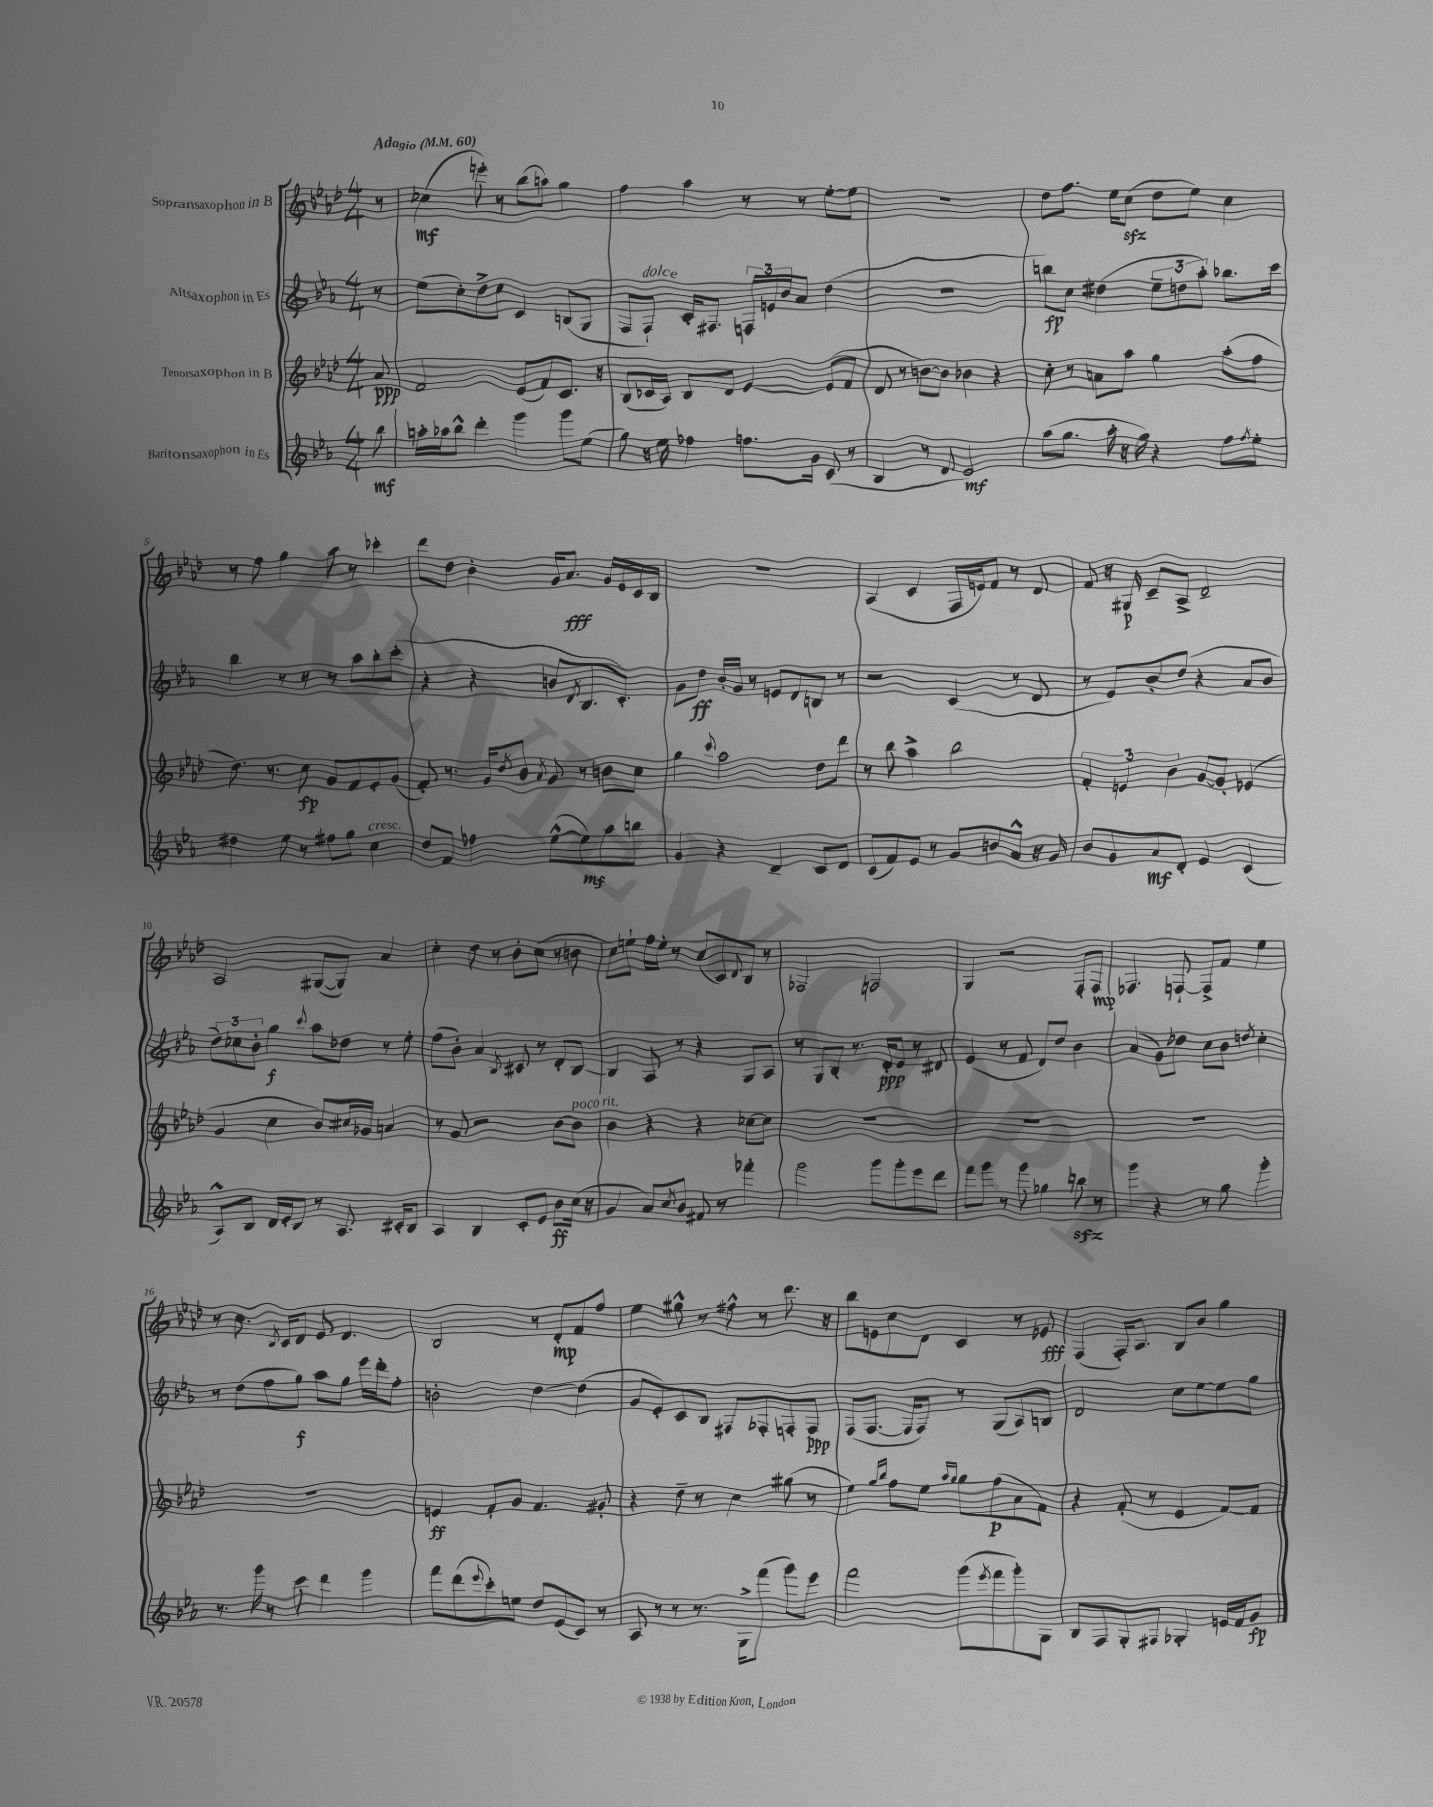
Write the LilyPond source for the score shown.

<<
\new StaffGroup <<
\new Staff = "s0" \with { instrumentName = "Sopransaxophon in B" } {
    \clef treble \key aes \major \numericTimeSignature \time 4/4 \partial 8 \tempo "Adagio" 4 = 60
    r8 |
    ces''4\mf( e'''8-.) r8 bes''8( a''8) g''4 |
    f''4 aes''4 r8 r8 ees''8~-. ees''8 |
    R1 |
    des''8 f''8. ees''16 c''8\sfz( des''8 ees''8) c''4 |
    r8 f''8 g''4 aes''8 r8 ces'''4-. |
    des'''8 des''8 bes'4-. g'16 aes'8.\fff g'16 ees'16 c'16 bes16 |
    R1 |
    aes4( c'4 f16 e'16) f'8 r8 des'8 |
    f'8 r16 gis16\p c'8-- aes8-> des'2-- |
    aes2 gis8~( gis8) aes'4 |
    c''4-. des''8 r8 bes'8-. c''8( r8 b'8 |
    c''8) e''8-! f''16 e''16-. r8 c''8( c'8) \appoggiatura { des'8 } bes8 r8 |
    fes2 f2 |
    g4 r2 f8-. f8\mp |
    fes4. f8~-! f8-> f'8 ees''4 |
    r8 c''8. \acciaccatura { bes8 } c'16 des'8 ees'8 des'4. |
    bes2 r8 des'8-.\mp f'8 f''8 |
    ees''4 gis''8-^ r8 fis''8-^ r8 des'''8. r16 |
    bes''8 e'8 c''8 des'8 c'4 r8 ees'8\fff |
    f4( f16-.) aes8. bes8 bes'8 g''4 \bar "|." |
}
\new Staff = "s1" \with { instrumentName = "Altsaxophon in Es" } {
    \clef treble \key ees \major \numericTimeSignature \time 4/4 \partial 8
    r8 |
    ees''8( c''8-.) d''8-> c''8 c'4 b8( g8 |
    f8 f8-!^\markup { \italic "dolce" }) c'16-. fis8. \tuplet 3/2 { f16 e'16 bes'16 } aes'8 d''4( |
    R1 |
    b''8\fp) c''8 dis''4( \tuplet 3/2 { ees''8-- d''8 aes''8-.) } bes''8. c'''16 |
    bes''4 r8 r8 r8 aes''8 bes''8-. c'''8-.( |
    r4 r4 b'8 \acciaccatura { d'8 } bes8. c'8.-.) |
    g'8 d''8\ff bes'16-. g'16 r8 e'8 d'8 b8 r8 |
    r2 c'4( r8 d'8 |
    r8 ees'8) bes'8-. d''8( r4 aes'8 bes'8 |
    \tuplet 3/2 { d''8) ces''8 bes'8-. } g''4\f \appoggiatura { c'''8 } aes''8 des''8 r8 ees''8-. |
    f''8( bes'8-.) aes'4 \acciaccatura { bes8 } cis'8 r8 d'8-. bes8~ |
    bes4 aes8 r8 r4 g8 aes8 |
    r8 g8 bes8-. r8. d'16-.\ppp ees'8 r8 dis'8 |
    ees'4( r8 f'8 d'8) d''8 bes'4 |
    aes'4( g'8) des''8 c''8 bes'8 \acciaccatura { d''8 } c''4-. |
    r8 d''8( f''8 g''8\f) aes''8 g''8 ees'''16 d'''16-. f''8-. |
    b'2-. d''4~ d''4( |
    g'8 ees'8-.) c'8 bes8 fis8 fes8-. f8-. f8\ppp |
    f8( f8.~ f16 f8) r8 g8( aes8) b8 |
    d'2 c''8 ees''8~ ees''8 g''8 \bar "|." |
}
\new Staff = "s2" \with { instrumentName = "Tenorsaxophon in B" } {
    \clef treble \key aes \major \numericTimeSignature \time 4/4 \partial 8
    aes'8\ppp |
    f'2 ees'8( f'8) c'8. r16 |
    bes8( ces'16 aes16) bes8 des'8 ees'4~ ees'8( f'8 |
    des'8 r8 b'8~) b'8 bes'4 r4 |
    c''8-. r8 a'8 aes''8 g''4 aes''8-.( f''8 |
    des''8.) r8. c''8\fp g'8 f'8 ees'8-. g'8( |
    f'8-.) r8. g'16 \acciaccatura { des''8 } bes'8 \acciaccatura { aes'8 } g'8 r8 b'8 c''8 |
    g''4 \appoggiatura { c'''8 } aes''2 des''8 des'''8 |
    r8 bes''8 aes''4-> bes''2 |
    \tuplet 3/2 { f'4-. e'4 bes'4 } g'8~ g'8-. ees'4( |
    g'4 c''4 bes'8) cis''16 ges'16 a'4 |
    r8 g'8 r2 bes'8~ bes'8^\markup { \italic "poco rit." } |
    bes'4 r4 r4 ces''8~ ces''8 |
    R1 |
    R1 |
    R1 |
    R1 |
    e'4\ff f'8-. g'8 f'4. gis'8-. |
    r4 des''8-- r8 c''4 gis''8( r8 |
    ees''4) \grace { g''16 bes''16 } f''8 ees''8 \grace { aes''16 g''16 } g''8 f''8\p( aes'8 f'8) |
    r4 f'8-.( r8 ees'4 f'8~) f'8 \bar "|." |
}
\new Staff = "s3" \with { instrumentName = "Baritonsaxophon in Es" } {
    \clef treble \key ees \major \numericTimeSignature \time 4/4 \partial 8
    bes''8\mf |
    a''16-. aes''16 bes''8-^ d'''4-. g'''4 g'''8 ees''8( |
    g''8) r16 ees''16 fes''4 f''8. g'16 c'8( r8 |
    bes4 r8 d'8 ees'2\mf) |
    aes''8( g''8. aes''16-. r16 g''16) r4 f''8 \acciaccatura { f''8 } ees''8-. |
    dis''4 ees''8 r8 fis''8 g''8 c''4^\markup { \italic "cresc." } |
    d''8 f'8 fes''4 ees''8~-^( ees''8\mf) aes''8 b''8 |
    g'4 r4 d'4-- c'8 d'8 |
    c'8( f'8) ees'8 r8 g'8 b'8 aes'8-^ r16 g'16 |
    bes'8 g'8 aes'8\mf d'8-. ees'4 c'4( |
    aes8-^) bes8 d'16 ees'16-. bes8 r8 aes8. cis'16-. bes8 |
    aes4 bes4 c'8-. ees'8 bes'8\ff c''16( r16 |
    g'4 aes'8) \acciaccatura { c''8 } bes'8 fis'8 r8 fes'''4-. |
    g'''2 g'''8 g'''8-. ees'''8 d'''8 |
    f'''8 g'''8 r8 g'''8 ges''4 b''8\sfz r8 |
    g'''4 r4 r8 g''8 g'''4-. |
    r8. g'''16 r8 c'''8 d'''4 g'''4 |
    f'''8 d'''8( \appoggiatura { ees'''8 } c'''8-.) e''8 d''8 ees'8( c'8) r8 |
    aes8 r8 r8 r8. g16-> f'''8( g'''8) ees'''8 |
    f'''2 g'''8( \acciaccatura { ees'''8 } f'''8 g'''8-.) g8 |
    bes8 f8 g8-. fis8 ges4-. e'16 f'16 g'8\fp \bar "|." |
}
>>
>>
